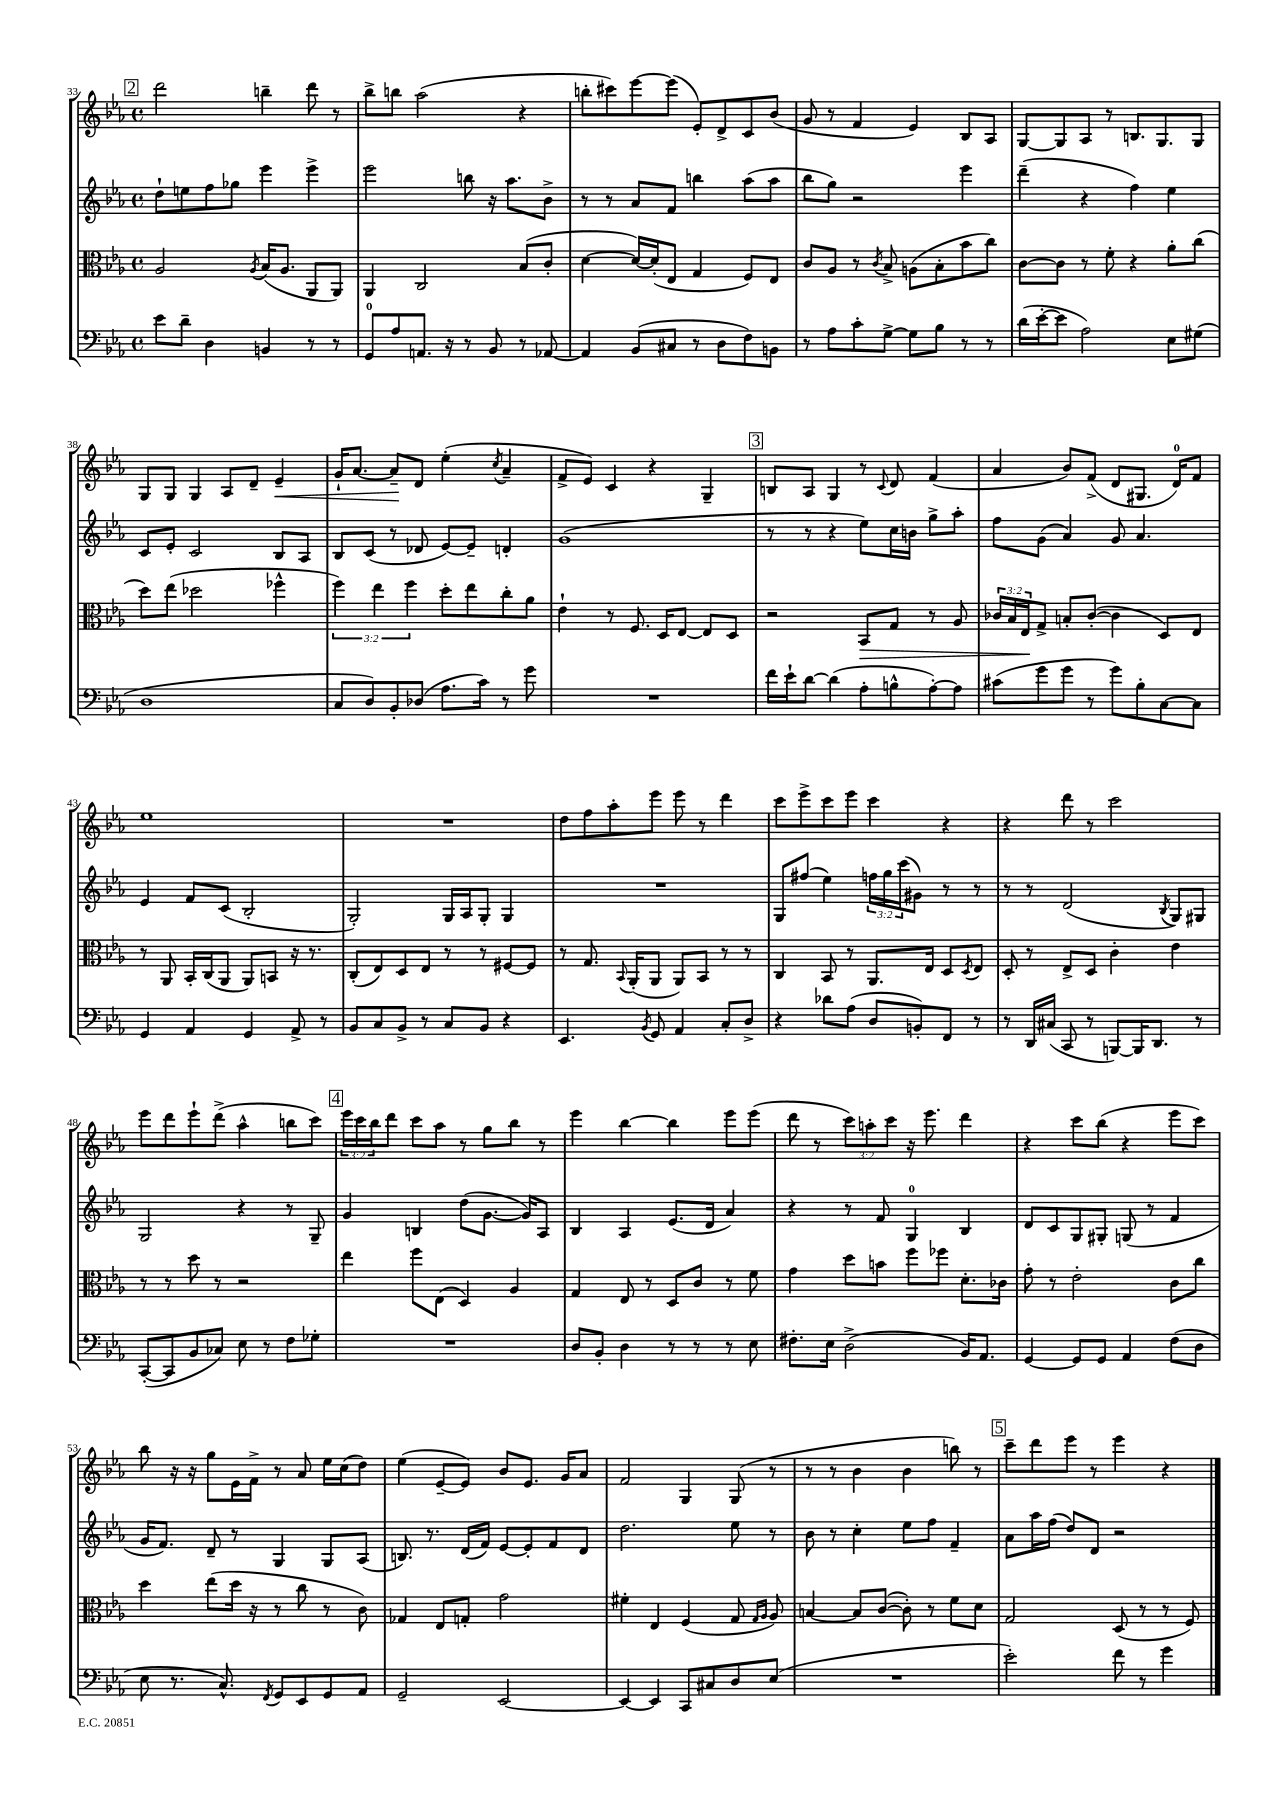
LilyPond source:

<<
\new StaffGroup <<
\new Staff = "s0" {
    \clef treble \key ees \major \defaultTimeSignature \time 4/4 \override Staff.TupletNumber.text = #tuplet-number::calc-fraction-text
    \mark \markup { \box "2" } d'''2 b''4-- d'''8 r8 |
    bes''8-> b''8 aes''2( r4 |
    b''8-. cis'''8) ees'''8~ ees'''8( ees'8-.) d'8-> c'8 bes'8( |
    g'8 r8 f'4 ees'4) bes8 aes8 |
    g8~ g8 aes8 r8 b8. g8. g8 |
    g8 g8 g4 aes8 d'8-- ees'4--\< |
    g'16-! aes'8.~ aes'8--\! d'8 ees''4-.( \acciaccatura { c''8 } aes'4-- |
    f'8-> ees'8) c'4 r4 g4-- |
    \mark \markup { \box "3" } b8 aes8 g4 r8 \appoggiatura { c'8 } d'8 f'4( |
    aes'4 bes'8) f'8->( d'8 gis8. d'16-0) f'8 |
    ees''1 |
    R1 |
    d''8 f''8 aes''8-. ees'''8 ees'''8 r8 d'''4 |
    c'''8 ees'''8-> c'''8 ees'''8 c'''4 r4 |
    r4 d'''8 r8 c'''2 |
    ees'''8 d'''8 ees'''8-! d'''8->( aes''4-^ b''8 c'''8) |
    \mark \markup { \box "4" } \tuplet 3/2 { ees'''16 c'''16 bes''16 } d'''8 c'''8 aes''8 r8 g''8 bes''8 r8 |
    ees'''4 bes''4~ bes''4 ees'''8 ees'''8( |
    d'''8 r8 \tuplet 3/2 { c'''8) a''8-. c'''8 } r16 ees'''8. d'''4 |
    r4 c'''8 bes''8( r4 ees'''8 c'''8) |
    bes''8 r16 r16 g''8 ees'16 f'16-> r8 aes'8 ees''16 c''16( d''8) |
    ees''4( ees'8~-- ees'8) bes'8 ees'8. g'16 aes'8 |
    f'2 g4 g8( r8 |
    r8 r8 bes'4 bes'4 b''8) r8 |
    \mark \markup { \box "5" } c'''8-- d'''8 ees'''8 r8 ees'''4 r4 \bar "|." |
}
\new Staff = "s1" {
    \clef treble \key ees \major \defaultTimeSignature \time 4/4 \override Staff.TupletNumber.text = #tuplet-number::calc-fraction-text
    \mark \markup { \box "2" } d''8-! e''8 f''8 ges''8 ees'''4 ees'''4-> |
    ees'''2 b''8 r16 aes''8. bes'8-> |
    r8 r8 aes'8 f'8 b''4 aes''8( aes''8 |
    bes''8 g''8) r2 ees'''4 |
    d'''4--( r4 f''4) ees''4 |
    c'8 ees'8-. c'2 bes8 aes8 |
    bes8 c'8( r8 des'8 ees'8~) ees'8-- d'4-. |
    g'1( |
    \mark \markup { \box "3" } r8 r8 r4 ees''8) c''16 b'16 g''8-> aes''8-. |
    f''8 g'8( aes'4) g'8 aes'4. |
    ees'4 f'8 c'8( bes2-. |
    g2-.) g16 aes16 g8-. g4 |
    R1 |
    g8 fis''8( ees''4) \tuplet 3/2 { f''16 g''16 c'''16( } gis'8) r8 r8 |
    r8 r8 d'2( \acciaccatura { bes8 } g8) gis8 |
    g2 r4 r8 g8-- |
    \mark \markup { \box "4" } g'4 b4 d''8( g'8.~ g'16) aes8 |
    bes4 aes4 ees'8.( d'16 aes'4) |
    r4 r8 f'8 g4-0 bes4 |
    d'8 c'8 g8 gis8-. g8( r8 f'4 |
    g'16 f'8.) d'8-- r8 g4 g8 aes8( |
    b8.) r8. d'16( f'16) ees'8~ ees'8-. f'8 d'8 |
    d''2. ees''8 r8 |
    bes'8 r8 c''4-. ees''8 f''8 f'4-- |
    \mark \markup { \box "5" } aes'8 aes''16 f''16( d''8) d'8 r2 \bar "|." |
}
\new Staff = "s2" {
    \clef alto \key ees \major \defaultTimeSignature \time 4/4 \override Staff.TupletNumber.text = #tuplet-number::calc-fraction-text
    \mark \markup { \box "2" } aes2 \acciaccatura { aes8 } bes16( aes8. aes,8 aes,8) |
    aes,4 c2 bes8( c'8-. |
    d'4~ d'16~) d'16-.( ees8 g4 f8) ees8 |
    c'8 aes8 r8 \acciaccatura { c'8 } bes8-> a8( bes8-. bes'8 c''8) |
    c'8~ c'8 r8 f'8-. r4 aes'8-. c''8( |
    d''8) ees''8( des''2 fes''4-^ |
    \tuplet 3/2 { f''4) ees''4 f''4 } d''8-. ees''8 c''8-. aes'8 |
    ees'4-! r8 f8. d16 ees8~ ees8 d8 |
    \mark \markup { \box "3" } r2 bes,8\> g8 r8 aes8 |
    \tuplet 3/2 { ces'16 bes16 ees16\! } g8-> b8-. ces'8~-.( ces'4 d8) ees8 |
    r8 aes,8 bes,16-. c16( aes,8 aes,8) b,8 r16 r8. |
    c8-.( ees8) d8 ees8 r8 r8 fis8~ fis8 |
    r8 g8. \appoggiatura { bes,8 } aes,16-.( aes,8 aes,8) bes,8 r8 r8 |
    c4 bes,8 r8 aes,8. ees16 d8 \acciaccatura { d8 } ees8 |
    d8-. r8 ees8-> d8 c'4-. ees'4 |
    r8 r8 d''8 r8 r2 |
    \mark \markup { \box "4" } ees''4 f''8 ees8( d4) aes4 |
    g4 ees8 r8 d8 c'8 r8 f'8 |
    g'4 d''8 b'8 f''8 fes''8 d'8.-. ces'16 |
    g'8-. r8 ees'2-. c'8 c''8 |
    d''4 ees''8( d''16 r16 r8 c''8 r8 c'8) |
    ges4 ees8 g8-. g'2 |
    fis'4-. ees4 f4( g8 \grace { g16 aes16 } aes8) |
    b4~ b8 c'8~( c'8-.) r8 f'8 d'8 |
    \mark \markup { \box "5" } g2 d8( r8 r8 f8) \bar "|." |
}
\new Staff = "s3" {
    \clef bass \key ees \major \defaultTimeSignature \time 4/4
    \mark \markup { \box "2" } ees'8 d'8-- d4 b,4 r8 r8 |
    g,8-0 aes8 a,8. r16 r8 bes,8 r8 aes,8~ |
    aes,4 bes,8( cis8 r8 d8 f8) b,8 |
    r8 aes8 c'8-. g8~-> g8 bes8 r8 r8 |
    d'16( ees'16~-. ees'8 aes2) ees8 gis8( |
    d1 |
    c8 d8) bes,8-. des8( aes8. c'16) r8 g'8 |
    R1 |
    \mark \markup { \box "3" } f'16 ees'16-! d'8~ d'4( aes8-. b8-^ aes8~-.) aes8 |
    cis'8( g'8 g'8 r8 g'8) bes8-. c8~ c8 |
    g,4 aes,4 g,4 aes,8-> r8 |
    bes,8 c8 bes,8-> r8 c8 bes,8 r4 |
    ees,4. \acciaccatura { bes,8 } g,8 aes,4 c8-. d8-> |
    r4 des'8 aes8( d8 b,8-.) f,8 r8 |
    r8 d,16 cis16( c,8 r8 b,,8~) b,,16 d,8. r8 |
    c,8~-.( c,8 bes,8 ces8) ees8 r8 f8 ges8-. |
    \mark \markup { \box "4" } R1 |
    d8 bes,8-. d4 r8 r8 r8 ees8 |
    fis8.-. ees16 d2->( bes,16) aes,8. |
    g,4~ g,8 g,8 aes,4 f8( d8 |
    ees8 r8. c8.-^) \acciaccatura { f,8 } g,8 ees,8 g,8 aes,8 |
    g,2-- ees,2~ |
    ees,4~ ees,4 c,8 cis8 d8 ees8( |
    R1 |
    \mark \markup { \box "5" } ees'2-.) f'8 r8 g'4 \bar "|." |
}
>>
>>
\layout { \context { \Score currentBarNumber = #33 } }
